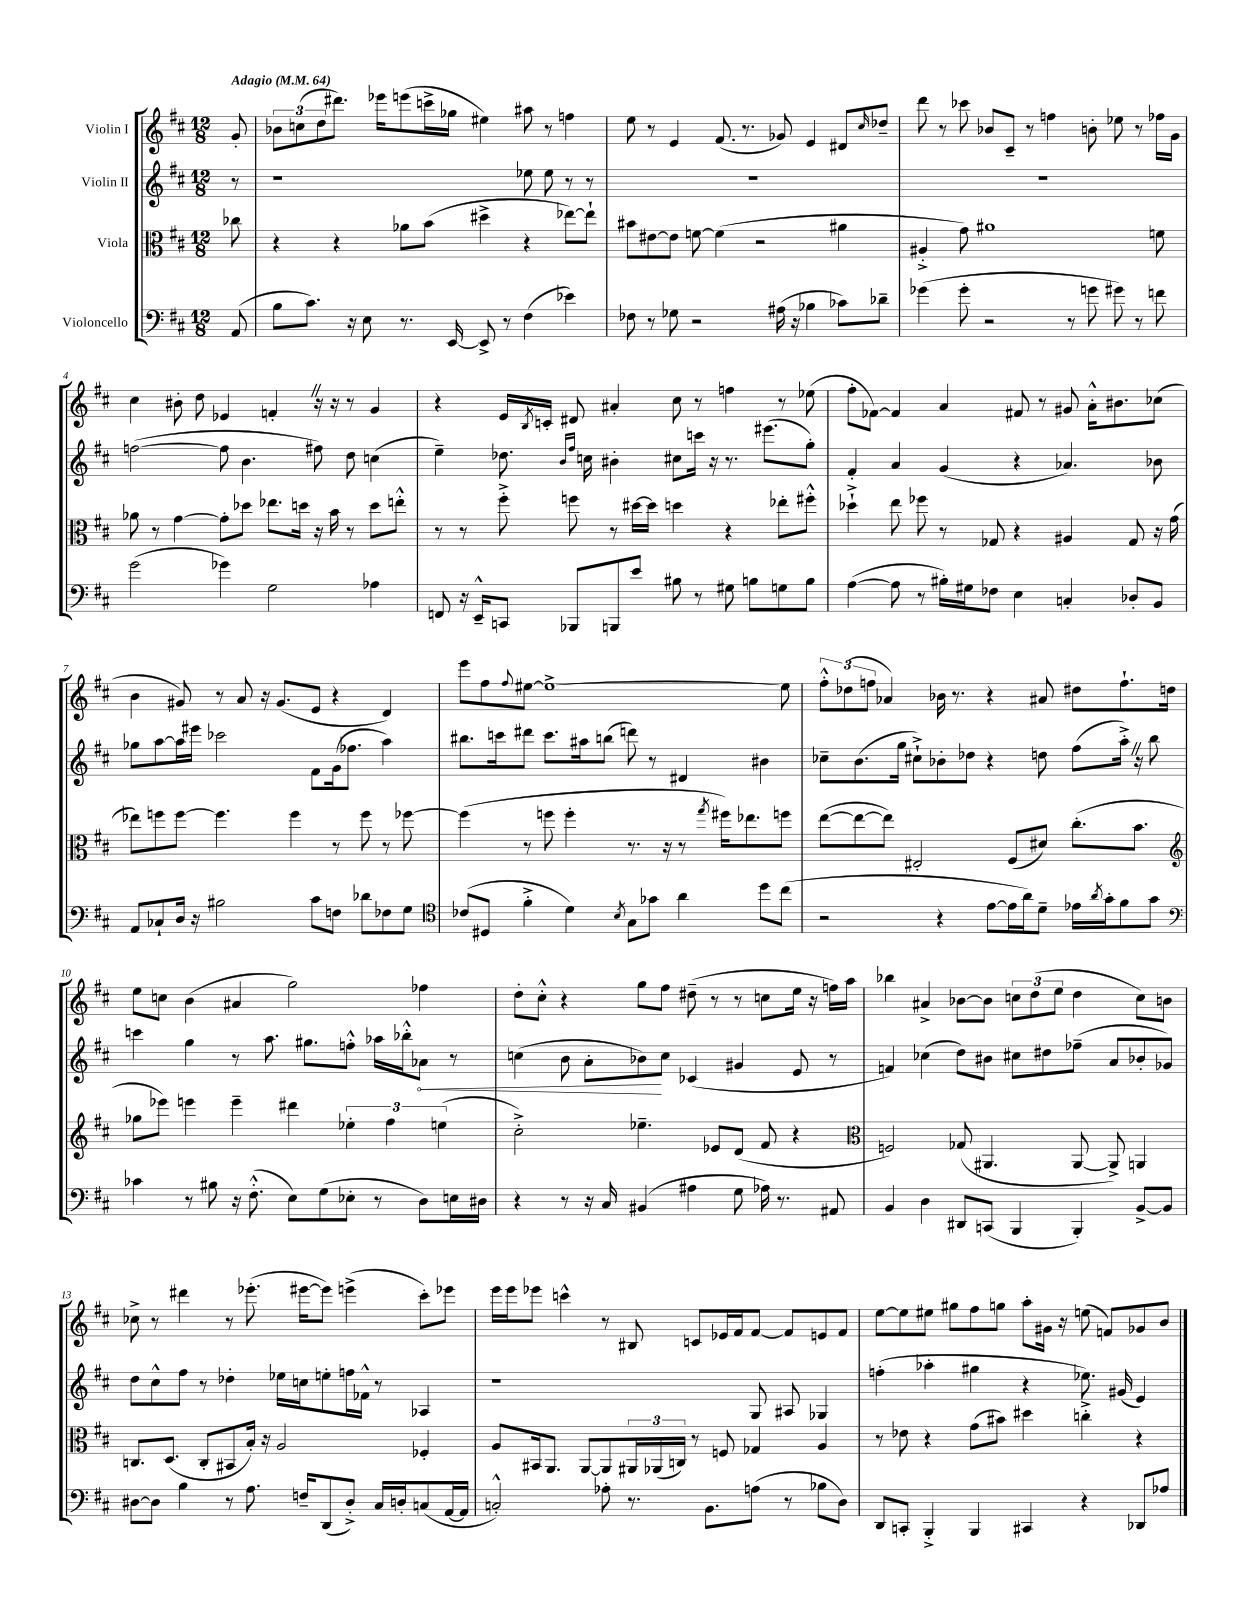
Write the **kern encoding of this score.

**kern	**kern	**kern	**kern
*staff4	*staff3	*staff2	*staff1
*clefF4	*clefC3	*clefG2	*clefG2
*k[f#c#]	*k[f#c#]	*k[f#c#]	*k[f#c#]
*M12/8	*M12/8	*M12/8	*M12/8
*MM64	*MM64	*MM64	*MM64
(8AA/	8cc-\	8r	8g'/
=	=	=	=
8B\L	4r	1r	12b-\L
.	.	.	(12cc\
8.c#\J)	.	.	.
.	.	.	12dd\
.	4r	.	8.ddd#\J)
16r	.	.	.
8E\	.	.	.
.	.	.	16eee-\LK
8.r	8a-\L	.	(8eee\
.	(8b\J	.	16ccc^\L
[16EE/	.	.	16gg-\JJ
8EE^/]	4dd#^\	.	4ee#\)
8r	.	.	.
(4F#\	4r	8ee-\	8aa#\
.	.	8ee-\	8r
4e-\)	[8ee-\L)	8r	4ff\
.	8ee-`\]J	8r	.
=	=	=	=
8F-\	8b#\L	1.r	8ee\
8r	[8e#\	.	8r
8G-\	8e#\]J	.	4e/
2r	[8f\	.	.
.	(4f\]	.	(8.f#/
.	.	.	8.r
.	2r	.	.
(16A#\	.	.	8g-/)
16r	.	.	.
4B-\	.	.	4e/
8c-\L)	4a#\	.	8d#/L
.	.	.	16qqcc#/
8d-~\J	.	.	8dd-~/J
=	=	=	=
(4g-\	4A#'^/	1.r	8ddd\
.	.	.	8r
8g-'\	8g\)	.	8ccc-\
2r	1a#	.	8b-/L
.	.	.	8c#~/J
.	.	.	8r
.	.	.	4ff\
8r	.	.	.
8g\	.	.	8b'\
8g#\)	.	.	8ee-\
8r	.	.	8r
8f\	8f\	.	16ff-\LL
.	.	.	16g\JJ
=	=	=	=
(2g\	8a-\	([2ff\	4cc#\
.	8r	.	.
.	[4g\	.	8b#'\
.	.	.	8dd\
4g-\)	8g'\]L	8ff\]	4e-/
.	8dd-\J	4.b\	.
2G\	8.ee-\L	.	4f'/
.	16dd\Jk	.	.
.	16r	8ff#\)	16r
.	16b\	.	16r
.	8r	8dd\	8r
4A-\	8dd\L	(4cc\	4g/
.	8ee'^^\J	.	.
=	=	=	=
8FF/	8r	4ee~\)	4r
16r	8r	.	.
16EE~^^/LK	.	.	.
8CC/J	8ff#'^\	8.dd-\	16e/LL
.	.	.	8qB/
.	.	.	16c'/JJ
8BBB-/L	8ff\	.	8d#/
.	.	16qqb/LL	.
.	.	16qqff#/JJ	.
.	.	16cc\	.
8BBB/	8r	4b#'\	4a#'/
8e/J	[16dd#\LL	.	.
.	16dd#\]JJ	.	.
8B#\	4dd\	8cc#\L	8cc#\
8r	.	16ccc\Jk	8r
.	.	16r	.
8G#\	4r	8.r	4ff\
8B\L	.	.	.
.	.	(8.eee#\L	.
8G\	8ee-'\L	.	8r
8B\J	8ff#'^^\J	8gg'\J)	(8ee-\
=	=	=	=
([4A\	4dd-`^\	4f#'/	8ff#'\L
.	.	.	[8f-\J)
8A\]	8ee\	4a/	4f-/]
8r	8ff-\	.	.
16B#'\LL)	8r	(4g/	4a/
16G#\J	.	.	.
8F-\J	8G-/	.	.
4E\	4r	4r	8f#/
.	.	.	8r
4C'/	4A#/	4.a-/)	8g#/
.	.	.	16a'^^\LK
.	.	.	8.b#\
8D-'/L	8G-/	.	.
8BB/J	16r	8b-\	(8cc-\J
.	(16g\	.	.
=	=	=	=
8AA/L	8ee-\L)	8gg-\L	4b\
8C-`/	8ff\	[8aa\	.
16D/Jk	[8ff\J	16aa\]L	8g#/)
16r	.	16eee#\JJ	.
2B#\	4.ff\]	2ccc-\	8r
.	.	.	8a/
.	.	.	16r
.	.	.	(8.g#/L
.	4ff\	.	.
8c#\L	.	8f#\L	8e/J
8F\J	8r	(16g\k	4r
.	.	8.ff-\J	.
8d-\L	8ff\	.	.
8F-\	8r	4aa\)	4d/)
8G\J	[8ff-\	.	.
=	=	=	=
*clefC4	*	*	*
(8c-/L	(4ff-\]	8.bb#\L	8eee\L
8D#/J	.	.	8ff#\
.	.	16ccc\k	.
.	.	.	8qqff#/
4f#'^\	8r	8ddd#\J	[8ee#\J
.	8ff\	8.ccc\L	1ee#^_
4d\)	4ff'\	.	.
.	.	16aa#\k	.
.	.	(8bb\J	.
8qB/	.	.	.
8G\L	8.r	8ddd\)	.
8g-\J	.	8r	.
.	16r	.	.
4a\	8r	4d#/	.
.	8qgg/	.	.
.	16ff#\LK)	.	.
.	8.ee-\	.	.
8dd\L	.	4b#\	.
(8cc#\J	8ff\J	.	8ee#\]
=	=	=	=
2r	([8ee\L	8cc-~\L	12ff#'^^\L
.	.	.	(12dd-\
.	8ee\_	(8.b\	.
.	.	.	12ff\J
.	8ee\]J)	.	4a-/)
.	.	16gg\Jk	.
.	2E#'/	8cc#`^\L)	.
4r	.	8b-'\	16b-\
.	.	.	8.r
.	.	8dd-\J	.
[8e\L	.	4r	4r
16e\]L	(8F#/L	.	.
16a\J)	.	.	.
8d~\J	8d#/J)	8dd\	8a#/
16e-\LL	(8.cc#'\L	(8ff#\L	8dd#\L
8qa/	.	.	.
16g'\J	.	.	.
8f#\	.	16aa'^\Jk)	8.ff`\
.	8.b\J	16r	.
8g\J	.	8bb\	.
.	.	.	16dd\Jk
=	=	=	=
*clefF4	*clefG2	*	*
4c-\	8gg-\L	4ccc\	8ee\L
.	8eee-\J)	.	8cc\J
8r	4eee\	4gg\	(4b\
8B#\	.	.	.
16r	4eee~\	8r	4a#/
(8.F#'^^\	.	.	.
.	.	8.aa\	.
8E\L)	4ddd#\	.	2gg\)
.	.	8.gg#\L	.
(8G\	.	.	.
8E-'\J	6ee-'\	8ff'^^\J	.
8r	.	16aa-\LL	.
.	6ff#\	.	.
.	.	16bb-'^^\J	.
8D\L)	.	8a-\J	4ff-\
.	(6ee\	.	.
16E\L	.	8r	.
16D#\JJ	.	.	.
=	=	=	=
4r	2cc#'^\)	(4cc\	8dd'\L
.	.	.	8cc#'^^\J
8r	.	8b\	4r
16r	.	8a'\L	.
16C#/	.	.	.
(4BB#/	4.ee-~\	8b-\)	8gg\L
.	.	8cc\J	8ff#\J
4A#\	.	(4c-/	(8dd#~\
.	8e-/L	.	8r
8G\	(8d/J	4g#/	8r
16A-\)	8f#/	.	8cc\L
8.r	.	.	.
.	4r	8e/	16ee\Jk
.	.	.	16r
8AA#/	.	8r	16ff\LL)
.	.	.	16aa\JJ
=	=	=	=
*	*clefC3	*	*
4BB/	2F/)	4f/)	4bb-\
4D\	.	(4cc-\	4a#^/
8DD#/L	(8G-/	8dd\L)	[8b-\L
(8CC/J	4.AA#/	8b#\J	8b-\]J
4BBB/	.	8cc#\L	12cc\L
.	.	.	(12dd\
.	.	8dd#\	.
.	.	.	12ee\J
4BBB'/)	[8AA#/	(8ff-~\J	4dd\
.	8AA#^/])	8a/L	.
[8BB^/L	4AA/	8b-'/	8cc\L)
8BB/]J	.	8g-/J)	8b\J
=	=	=	=
[8D#\L	8.C/L	8dd\L	8cc-^\
8D#\]J	.	8cc#^^\	8r
.	(8.D/J	.	.
4B\	.	8ff#\J	4ddd#\
.	8C'/L	8r	.
8r	8BB#/	4dd-'\	8r
8.A\	16B'/Jk)	.	(8.eee-'\
.	16r	.	.
.	2A/	16ee-\LL	.
16F~/LK	.	16cc\J	[16eee#\LK
(8DD/	.	8ee'\	8eee#\]J)
8D#'^/J)	.	16ff\L	(4eee^\
.	.	16f-^^\JJ	.
16C#/LL	.	8r	.
16D'/J	.	.	.
(8C/	4F-'/	4A-/	8ccc#'\L)
[16AA/L	.	.	8eee-\J
16AA/]JJ	.	.	.
=	=	=	=
2C'^^/)	8A/L	1r	16eee\LL
.	.	.	16eee\J
.	16BB#/k	.	8eee-\J
.	8.AA/J	.	.
.	.	.	4ccc^^\
.	[8AA/L	.	.
8A-'\	8AA/]	.	8r
8.r	24AA#/L	.	8B#/
.	(24AA-/	.	.
.	24C/JJ)	.	.
.	8r	.	8c/L
8.BB\L	.	.	.
.	8F/	.	16e-/L
.	.	.	16f#/J
(8A\J	4G-/	8G/	[8f#/J
8r	.	8A#/	8f#/]L
8B-\L	4A/	4G-/	8e/
8D\J)	.	.	8f#/J
=	=	=	=
8DD/L	8r	(4ff'\	[8ee\L
8CC'/J	8e-\	.	8ee\]
4BBB'^/	4r	4aa-'\	8ee#\J
.	.	.	8gg#\L
4BBB/	(8g\L	4gg#\	8ff#\
.	8b#\J)	.	8gg\J
4CC#/	4dd#\	4r	8aa'\L
.	.	.	16g#\Jk
.	.	.	16r
4r	4cc'^\	8.ee-\)	(8ee\
.	.	.	8f/L)
.	.	(16g#/	.
8DD-/L	4r	4e/)	8g-/
8A-/J	.	.	8b/J
==	==	==	==
*-	*-	*-	*-
